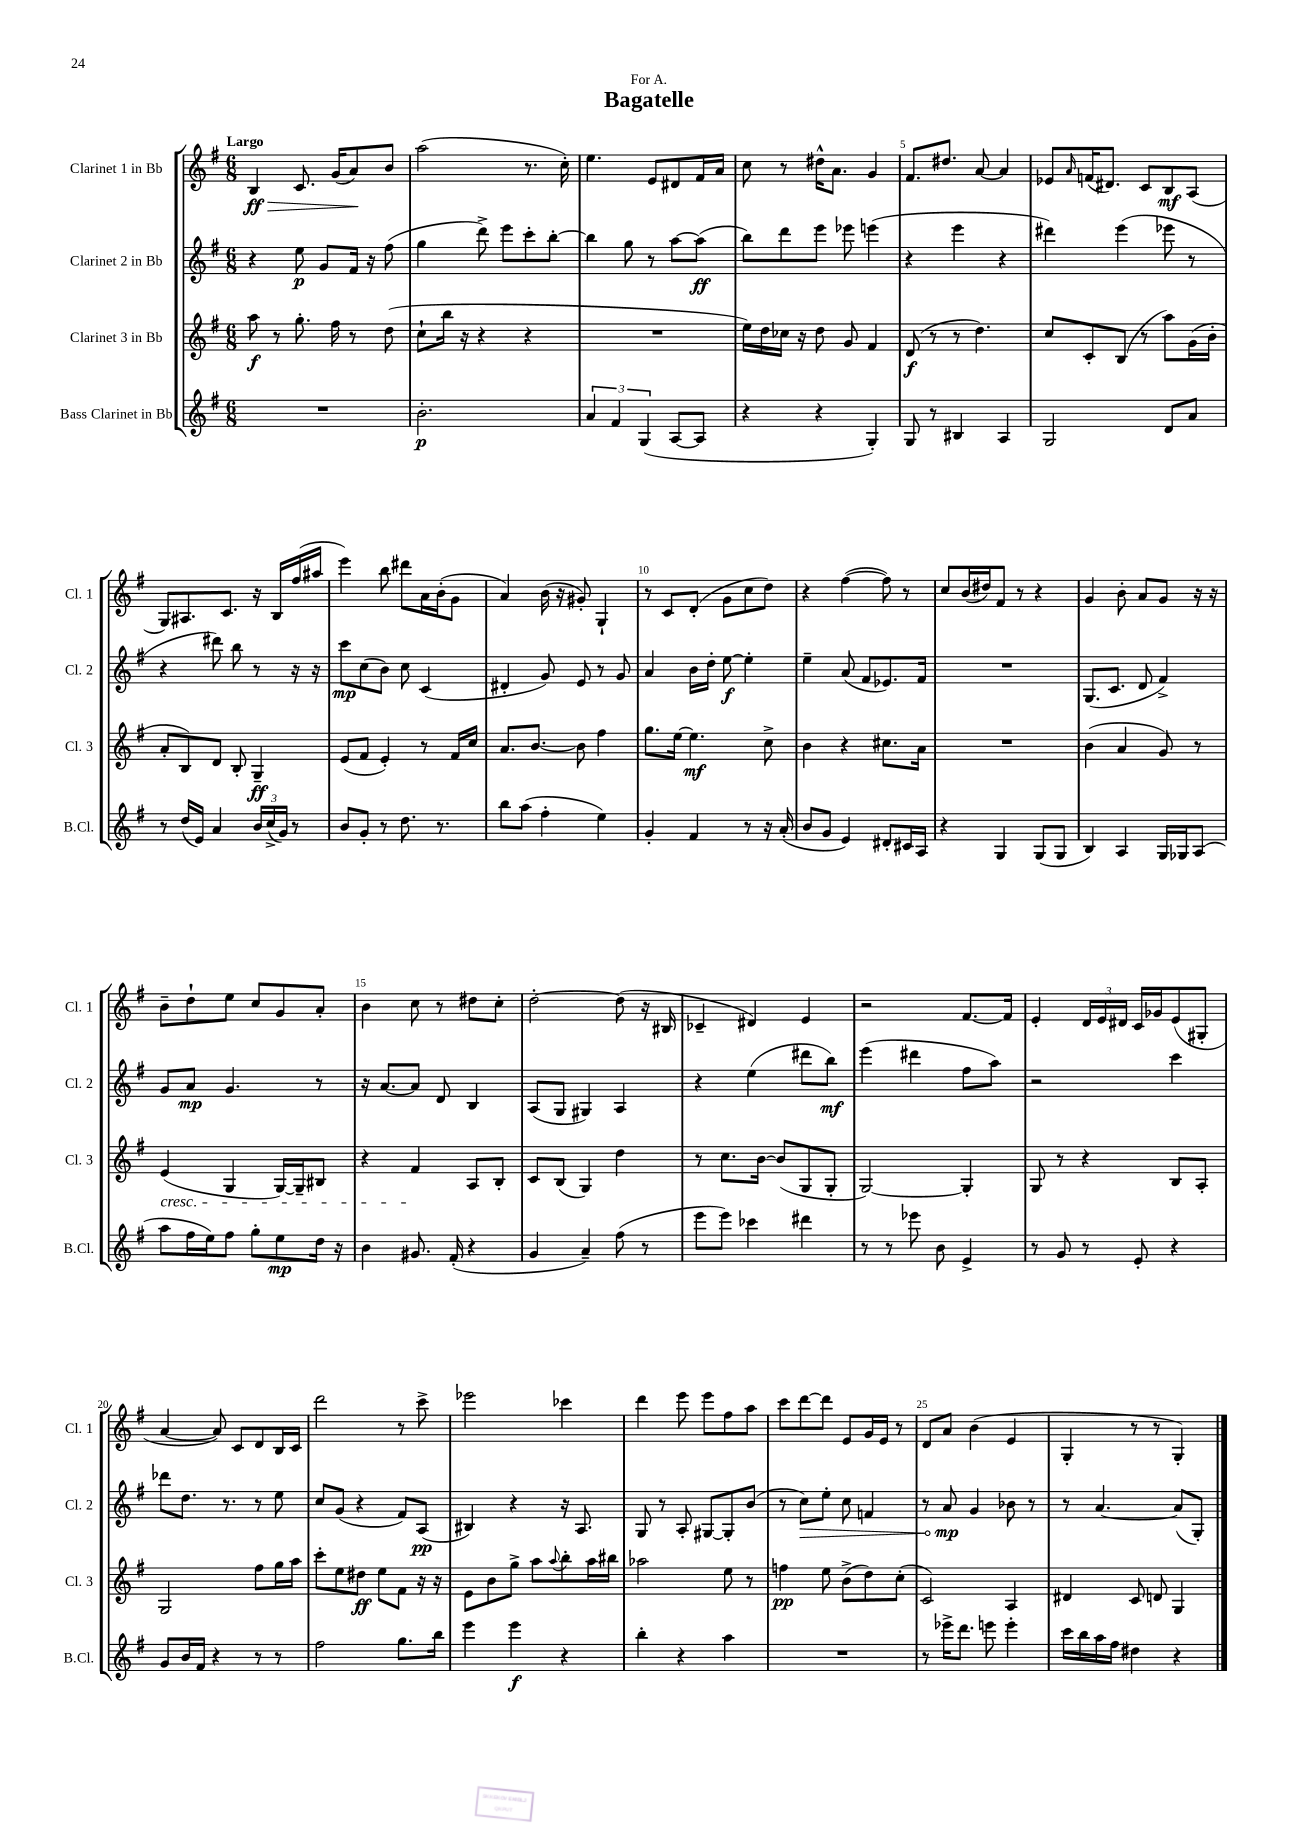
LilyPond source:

\header { title = "Bagatelle" dedication = "For A." }
<<
\new StaffGroup <<
\new Staff = "s0" \with { instrumentName = "Clarinet 1 in Bb" shortInstrumentName = "Cl. 1" } {
    \clef treble \key g \major \numericTimeSignature \time 6/8 \tempo "Largo"
    b4\ff\> c'8. g'16( a'8\!) b'8 |
    a''2( r8. c''16-.) |
    e''4. e'8 dis'8 fis'16 a'16 |
    c''8 r8 dis''16-^ a'8. g'4 |
    fis'8. dis''8. a'8~ a'4 |
    ees'8 \grace { a'16 } f'16( dis'8.) c'8 b8\mf a8( |
    g8) ais8. c'8. r16 b16 fis''16( ais''16 |
    e'''4) b''8 dis'''8 a'16 b'16-.( g'8 |
    a'4) b'16( r16 gis'8-.) g4-! |
    r8 c'8 d'8-.( g'8 c''8 d''8) |
    r4 fis''4~( fis''8) r8 |
    c''8 b'16( dis''16) fis'8 r8 r4 |
    g'4 b'8-. a'8 g'8 r16 r16 |
    b'8-- d''8-! e''8 c''8 g'8 a'8-. |
    b'4 c''8 r8 dis''8 c''8-. |
    d''2~-. d''8( r16 bis16 |
    ces'4-- dis'4) e'4 |
    r2 fis'8.~ fis'16 |
    e'4-. \tuplet 3/2 { d'16 e'16 dis'16 } c'16 ges'16 e'8( gis8-. |
    a'4~ a'8) c'8 d'8 b16 c'16 |
    d'''2 r8 c'''8-> |
    ees'''2 ces'''4 |
    d'''4 e'''8 e'''8 fis''8 a''8 |
    c'''8 d'''8~ d'''8 e'8 g'16 e'16 r8 |
    d'8 a'8 b'4( e'4 |
    g4-. r8 r8 g4-.) \bar "|." |
}
\new Staff = "s1" \with { instrumentName = "Clarinet 2 in Bb" shortInstrumentName = "Cl. 2" } {
    \clef treble \key g \major \numericTimeSignature \time 6/8
    r4 e''8\p g'8 fis'16 r16 fis''8( |
    g''4 d'''8->) e'''8 c'''8-. b''8~-. |
    b''4 g''8 r8 a''8~ a''8\ff( |
    b''8) d'''8 e'''8 ees'''8 e'''4( |
    r4 e'''4 r4 |
    dis'''4) e'''4( ees'''8 r8 |
    r4 dis'''8) b''8 r8 r16 r16 |
    c'''8\mp c''8( b'8) c''8 c'4( |
    dis'4-. g'8) e'8 r8 g'8 |
    a'4 b'16 d''16-. e''8~\f e''4-. |
    e''4-- a'8( fis'8 ees'8.) fis'16 |
    R2. |
    g8.( c'8. d'8 fis'4->) |
    g'8 a'8\mp g'4. r8 |
    r16 a'8.~ a'8 d'8 b4 |
    a8( g8 gis4) a4 |
    r4 e''4( dis'''8 b''8\mf) |
    e'''4( dis'''4 fis''8 a''8) |
    r2 c'''4 |
    des'''8 d''8. r8. r8 e''8 |
    c''8 g'8( r4 fis'8) a8\pp( |
    bis4) r4 r16 a8. |
    g8 r8 a8-. gis8~ gis8-. b'8( |
    r8 \once \override Hairpin.circled-tip = ##t c''8\>) e''8-. c''8 f'4 |
    r8 a'8\mp\! g'4 bes'8 r8 |
    r8 a'4.~ a'8( g8-.) \bar "|." |
}
\new Staff = "s2" \with { instrumentName = "Clarinet 3 in Bb" shortInstrumentName = "Cl. 3" } {
    \clef treble \key g \major \numericTimeSignature \time 6/8
    a''8\f r8 g''8.-. fis''16 r8 d''8( |
    c''8-! b''16 r16 r4 r4 |
    R2. |
    e''16) d''16 ces''16 r16 d''8 g'8 fis'4 |
    d'8\f( r8 r8 d''4.) |
    c''8 c'8-. b8( r8 a''8) g'16( b'16-. |
    a'8-. b8) d'8 b8-. g4--\ff |
    e'8( fis'8 e'4-.) r8 fis'16 c''16 |
    a'8. b'8.~ b'8 fis''4 |
    g''8. e''16~ e''4.\mf c''8-> |
    b'4 r4 cis''8. a'16 |
    R2. |
    b'4( a'4 g'8) r8 |
    e'4\cresc( g4 g16~) g16-- bis8 |
    r4 fis'4\! a8 b8-. |
    c'8 b8( g4) d''4 |
    r8 c''8. b'16~ b'8( g8 g8-. |
    g2~) g4-. |
    g8 r8 r4 b8 a8-. |
    g2 fis''8 g''16 a''16 |
    c'''8-. e''8 dis''8\ff e''8 fis'8 r16 r16 |
    e'8 b'8 g''8-> a''8 \appoggiatura { a''8 } b''8-. a''16 bis''16 |
    aes''2 e''8 r8 |
    f''4\pp e''8 b'8->( d''8) c''8-.( |
    c'2) a4 |
    dis'4 c'8 d'8 g4 \bar "|." |
}
\new Staff = "s3" \with { instrumentName = "Bass Clarinet in Bb" shortInstrumentName = "B.Cl." } {
    \clef treble \key g \major \numericTimeSignature \time 6/8
    R2. |
    b'2.-.\p |
    \tuplet 3/2 { a'4 fis'4 g4( } a8~ a8 |
    r4 r4 g4-.) |
    g8 r8 bis4 a4 |
    g2 d'8 a'8 |
    r8 d''16( e'16) a'4 \tuplet 3/2 { b'16 c''16->( g'16) } r8 |
    b'8 g'8-. r8 d''8. r8. |
    b''8 a''8( fis''4-. e''4) |
    g'4-. fis'4 r8 r16 a'16-.( |
    b'8 g'8 e'4) dis'8-. cis'16 a16 |
    r4 g4 g8( g8 |
    b4) a4 g16 ges16 a8( |
    a''8 fis''16 e''16) fis''8 g''8-. e''8\mp d''16 r16 |
    b'4 gis'8. fis'16-.( r4 |
    g'4 a'4--) fis''8( r8 |
    e'''8 e'''8) ces'''4 dis'''4 |
    r8 r8 ees'''8 b'8 e'4-> |
    r8 g'8 r8 e'8-. r4 |
    g'8 b'16 fis'16 r4 r8 r8 |
    fis''2 g''8. b''16 |
    e'''4 e'''4\f r4 |
    b''4-. r4 a''4 |
    R2. |
    r8 ees'''16-> d'''8. e'''8 e'''4-. |
    c'''16 b''16 a''16 fis''16 dis''4 r4 \bar "|." |
}
>>
>>
\layout { \context { \Score \override BarNumber.break-visibility = ##(#f #t #t) barNumberVisibility = #(every-nth-bar-number-visible 5) } }
